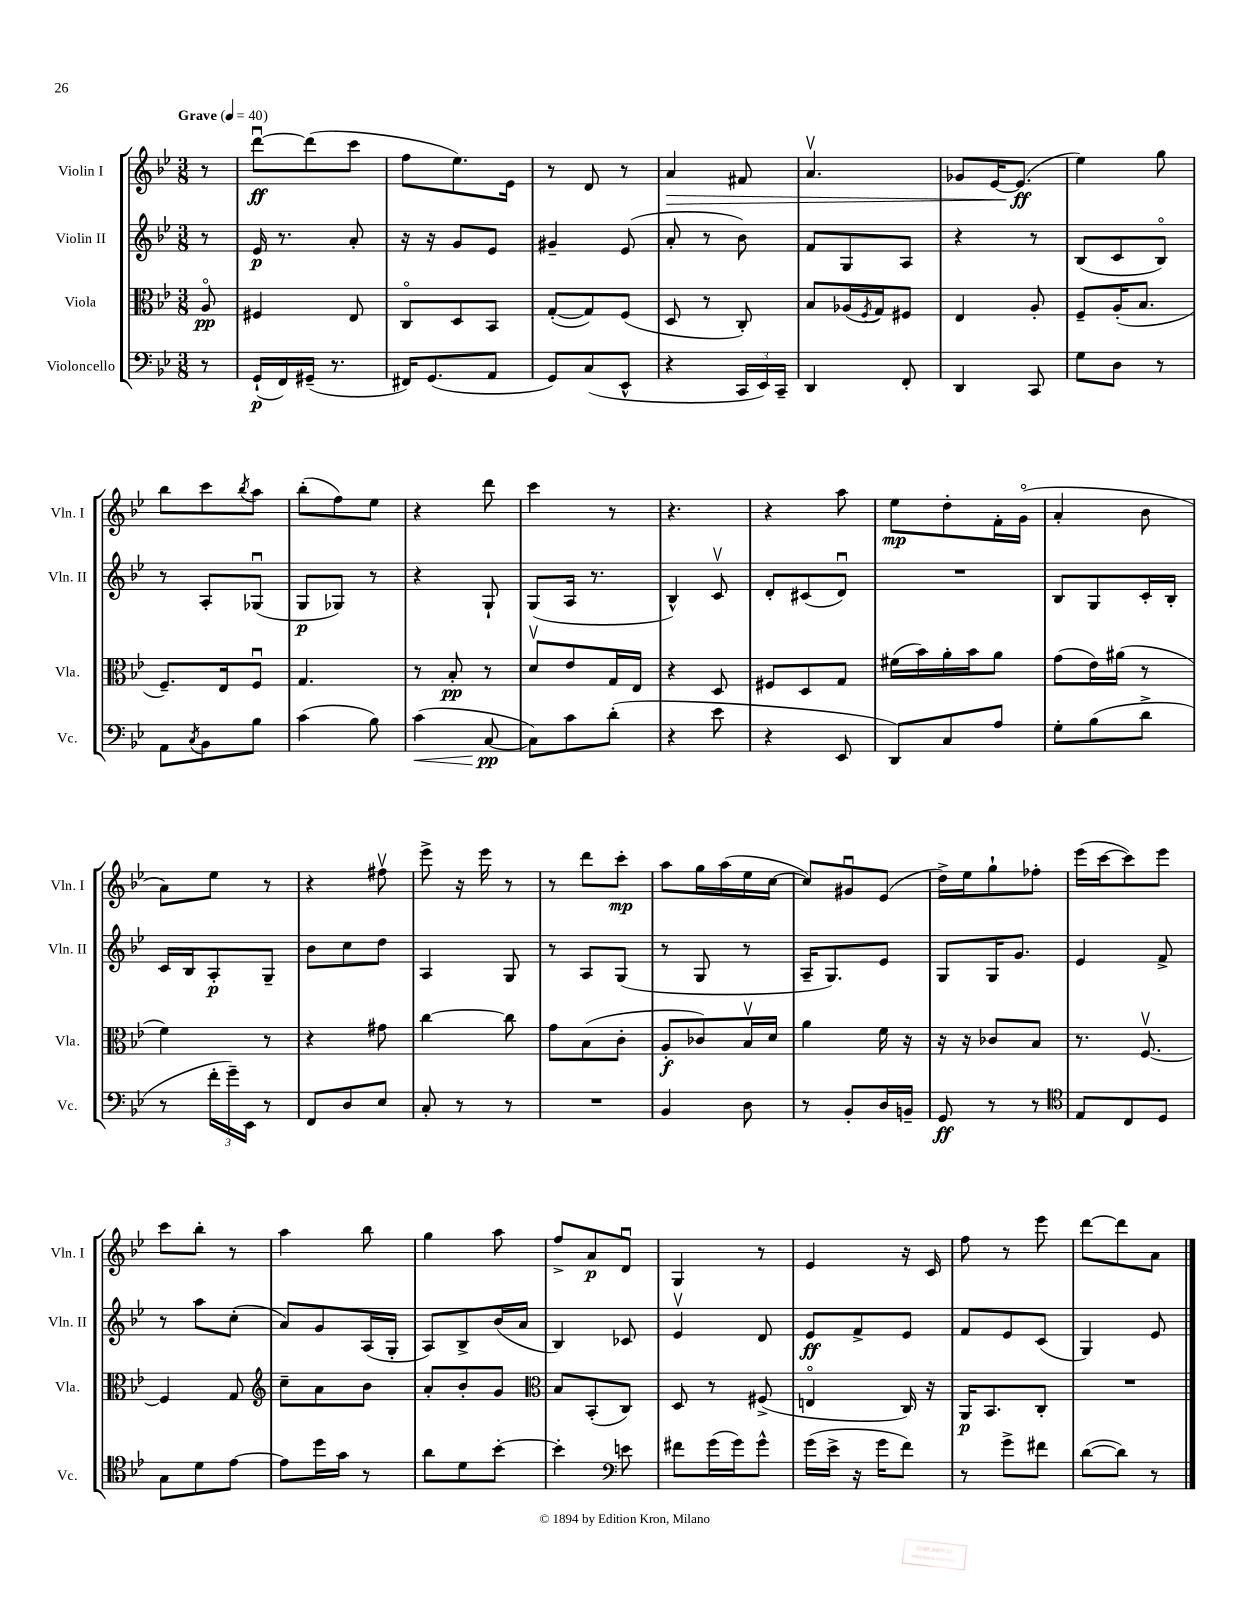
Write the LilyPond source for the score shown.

<<
\new StaffGroup <<
\new Staff = "s0" \with { instrumentName = "Violin I" shortInstrumentName = "Vln. I" } {
    \clef treble \key bes \major \numericTimeSignature \time 3/8 \partial 8 \tempo "Grave" 4 = 40
    r8 |
    d'''8~\downbow\ff d'''8( c'''8 |
    f''8 ees''8.) ees'16 |
    r8 d'8 r8 |
    a'4\> fis'8 |
    a'4.\upbow |
    ges'8 ees'16~ ees'8.\ff\!( |
    ees''4) g''8 |
    bes''8 c'''8 \acciaccatura { bes''8 } a''8 |
    bes''8-.( f''8) ees''8 |
    r4 d'''8 |
    c'''4 r8 |
    r4. |
    r4 a''8 |
    ees''8\mp d''8-. f'16-. g'16\flageolet( |
    a'4-. bes'8 |
    a'8) ees''8 r8 |
    r4 fis''8\upbow |
    ees'''8-> r16 ees'''16 r8 |
    r8 d'''8 c'''8-.\mp |
    a''8 g''16 a''16( ees''16 c''16~ |
    c''8) gis'8\downbow ees'8( |
    d''16->) ees''16 g''8-! fes''8-. |
    ees'''16( c'''16~ c'''8) ees'''8 |
    c'''8 bes''8-. r8 |
    a''4 bes''8 |
    g''4 a''8 |
    f''8-> a'8\p d'8\downbow |
    g4 r8 |
    ees'4 r16 c'16 |
    f''8 r8 ees'''8 |
    d'''8~ d'''8 a'8 \bar "|." |
}
\new Staff = "s1" \with { instrumentName = "Violin II" shortInstrumentName = "Vln. II" } {
    \clef treble \key bes \major \numericTimeSignature \time 3/8 \partial 8
    r8 |
    ees'16\p r8. a'8-. |
    r16 r16 g'8 ees'8 |
    gis'4-- ees'8( |
    a'8-. r8 bes'8) |
    f'8 g8 a8 |
    r4 r8 |
    bes8( c'8 bes8\flageolet) |
    r8 a8-. ges8\downbow( |
    g8\p ges8) r8 |
    r4 g8-! |
    g8( a16 r8. |
    bes4-^) c'8\upbow |
    d'8-. cis'8( d'8\downbow) |
    R4. |
    bes8 g8 c'16-. bes16-. |
    c'16 bes16 a8-.\p g8-- |
    bes'8 c''8 d''8 |
    a4 g8 |
    r8 a8 g8( |
    r8 g8 r8 |
    a16-- g8.) ees'8 |
    g8 g16 g'8. |
    ees'4 f'8-> |
    r8 a''8 c''8-.( |
    a'8) g'8 a16( g16-. |
    a8) bes8-> bes'16( a'16 |
    bes4) ces'8 |
    ees'4\upbow d'8 |
    ees'8\ff f'8-> ees'8 |
    f'8 ees'8 c'8( |
    g4) ees'8 \bar "|." |
}
\new Staff = "s2" \with { instrumentName = "Viola" shortInstrumentName = "Vla." } {
    \clef alto \key bes \major \numericTimeSignature \time 3/8 \partial 8
    a8\flageolet\pp |
    fis4 ees8 |
    c8\flageolet d8 bes,8 |
    g8~-.( g8) f8( |
    d8 r8 c8-.) |
    bes8 aes16( \acciaccatura { f8 } g16) fis8 |
    ees4 a8-. |
    f8-- a16-.( bes8. |
    f8.--) ees16 f8\downbow |
    g4. |
    r8 bes8-.\pp r8 |
    d'8\upbow ees'8 g16 ees16 |
    r4 d8 |
    fis8 d8 g8 |
    fis'16( bes'16) a'16-. bes'16 a'8 |
    g'8( ees'16) ais'16( r8 |
    f'4) r8 |
    r4 gis'8 |
    c''4~ c''8 |
    g'8 bes8( c'8-. |
    a8-.\f ces'8) bes16\upbow d'16 |
    a'4 f'16 r16 |
    r16 r16 ces'8 bes8 |
    r8. f8.~\upbow |
    f4 g8 |
    \clef treble c''8-- a'8 bes'8 |
    a'8-. bes'8-. g'8 |
    \clef alto bes8 bes,8-.( c8) |
    d8 r8 fis8->( |
    e4\flageolet c16) r16 |
    a,16\p bes,8. c8-. |
    R4. \bar "|." |
}
\new Staff = "s3" \with { instrumentName = "Violoncello" shortInstrumentName = "Vc." } {
    \clef bass \key bes \major \numericTimeSignature \time 3/8 \partial 8
    r8 |
    g,16-!\p( f,16) gis,16--( r8. |
    fis,16) g,8.( a,8 |
    g,8) c8( ees,8-^ |
    r4 \tuplet 3/2 { c,16 ees,16) c,16-- } |
    d,4 f,8-. |
    d,4 c,8 |
    g8 d8 r8 |
    a,8 \acciaccatura { c8 } bes,8 bes8 |
    c'4( bes8) |
    c'4\<( c8~\pp\! |
    c8) c'8 d'8-.( |
    r4 ees'8 |
    r4 ees,8 |
    d,8) c8 a8 |
    g8-. bes8( d'8-> |
    r8 \tuplet 3/2 { f'16-. g'16--) ees,16 } r8 |
    f,8 d8 ees8 |
    c8-. r8 r8 |
    R4. |
    bes,4 d8 |
    r8 bes,8-. d16 b,16-- |
    g,8\ff r8 r8 |
    \clef tenor ees8 c8 d8 |
    g8 d'8 ees'8~ |
    ees'8 d''16 g'16 r8 |
    a'8 d'8 bes'8~-. |
    bes'4-. \clef bass e'8 |
    fis'8 g'16( g'16) g'8-^ |
    g'16( ees'16-> r16 g'16 f'8) |
    r8 g'8-> fis'8 |
    d'8~( d'8) r8 \bar "|." |
}
>>
>>
\layout { \context { \Score \remove "Bar_number_engraver" } }
